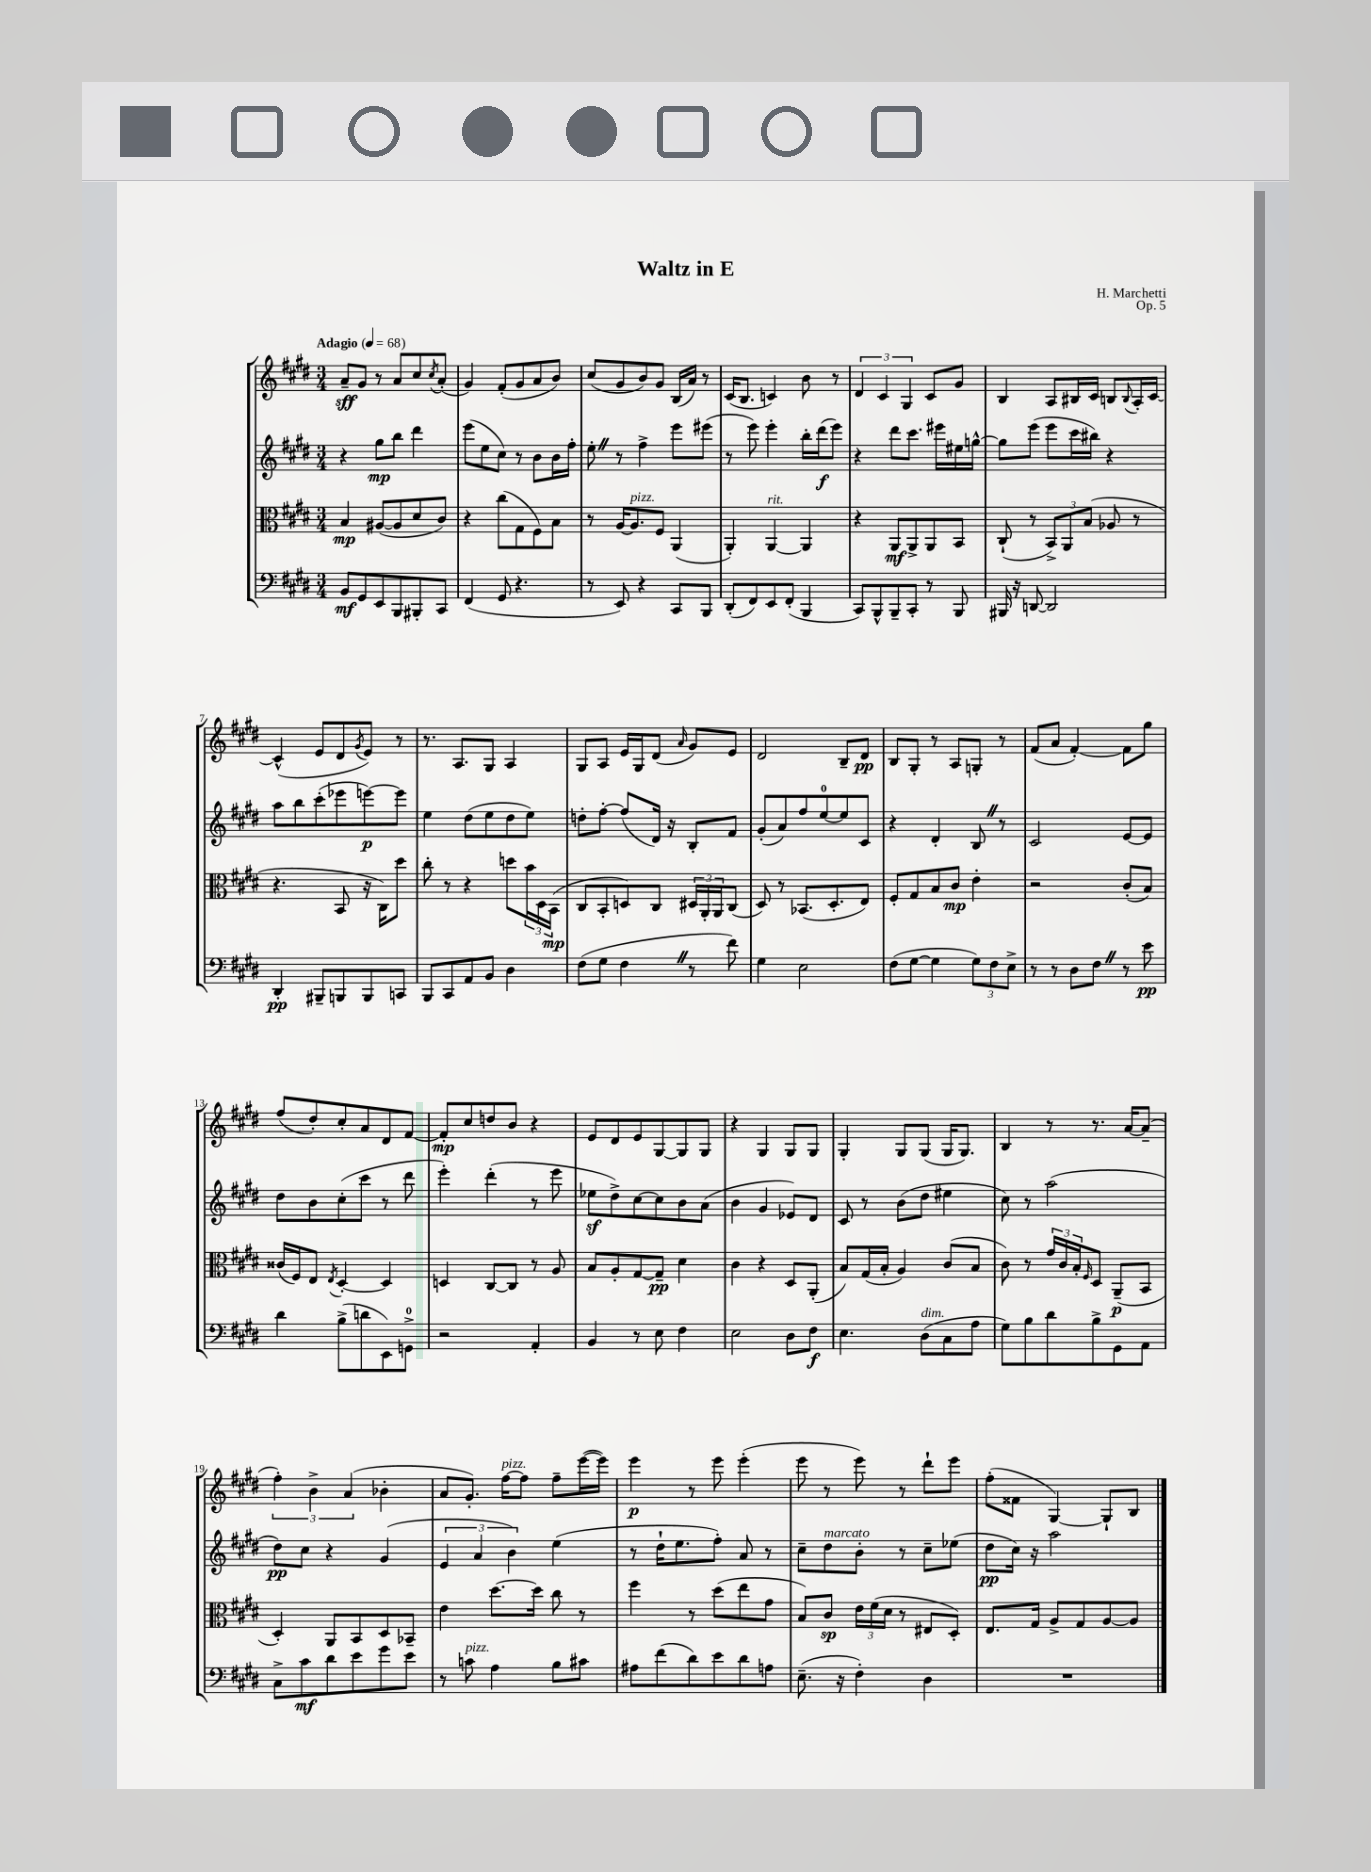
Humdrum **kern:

**kern	**kern	**kern	**kern
*staff4	*staff3	*staff2	*staff1
*clefF4	*clefC3	*clefG2	*clefG2
*k[f#c#g#d#]	*k[f#c#g#d#]	*k[f#c#g#d#]	*k[f#c#g#d#]
*M3/4	*M3/4	*M3/4	*M3/4
*MM68	*MM68	*MM68	*MM68
8BB/L	4B/	4r	8a~/L
8GG#/	.	.	8g#/J
8EE/	([8A#/L	8gg#\L	8r
8BBB/	8A#/]	8bb\J	8a/L
8BBB#'/	8d#/	4ddd#\	8cc#/
.	.	.	8qcc#/
8CC#/J	8c#/J)	.	(8a'/J
=	=	=	=
(4FF#/	4r	(8eee\L	4g#/)
.	.	8ee\	.
8GG#/	(8cc#\L	8cc#\J)	(8f#'/L
4.r	8G#\	8r	8g#/
.	8F#\)	8b\L	8a/
.	8B\J	16b\L	8b/J)
.	.	16ff#'\JJ	.
=	=	=	=
8r	8r	8ee'\	(8cc#/L
8EE/)	[16A/LK	8r	8g#/
.	8.A/]	.	.
4r	.	4ff#^\	8b/)
.	8F#/J	.	8g#/J
8CC#/L	(4AA/	8eee\L	(16B/LL
.	.	.	16a/JJ)
8BBB/J	.	(8eee#\J	8r
=	=	=	=
(8DD#'/L	4AA'/)	8r	(16c#/LK
.	.	.	8.B/J
8FF#/)	.	8eee\)	.
8EE/	[4AA/	4eee'\	4c/)
(8FF#'/J	.	.	.
4BBB/	4AA/]	16bb'\LL	8b\
.	.	(16ddd#\J	.
.	.	8eee\J)	8r
=	=	=	=
8CC#/L)	4r	4r	6d#/
8BBB^^/	.	.	.
.	.	.	6c#/
8BBB~/	8AA/L	8ddd#\L	.
.	.	.	6G#/
8CC#'/J	8AA^/	8.ccc#\J	.
8r	8AA/	.	8c#/L
.	.	16eee#\LL	.
8BBB/	8BB/J	16ee#\	8g#/J
.	.	[16gg^^\JJ	.
=	=	=	=
16BBB#/	(8C#`/	8gg\]L	4B/
16r	.	.	.
[8DD/	8r	(8eee\J	.
2DD/]	12BB^/L)	8eee\L	8A/L
.	12AA/	.	.
.	.	16ccc#\L	16B#/L
.	(12B/J	.	.
.	.	16bb#\JJ)	16c#/JJ
.	8A-/	4r	8B/L
.	.	.	8qqB/
.	8r	.	16A'/L
.	.	.	[16c#/JJ
=	=	=	=
4DD#'/	4.r	8aa\L	(4c#^^/]
.	.	8bb\	.
8BBB#~/L	.	(8ccc#'\	8e/L
8BBB/	8BB/	8eee-\	8d#/
.	.	.	8qg#/
8BBB/	16r	[8eee\)	8e/J)
.	16C#\LK)	.	.
8CC/J	8dd#\J	8eee\]J	8r
=	=	=	=
8BBB/L	8cc#'\	4ee\	8.r
8CC#/	8r	.	.
.	.	.	8.A/L
8AA/	4r	(8dd#\L	.
8BB/J	.	8ee\	8G#/J
4D#\	8dd\L	8dd#\	4A/
.	24b\L	8ee\J)	.
.	24D#\	.	.
.	(24BB\JJ	.	.
=	=	=	=
(8F#\L	8C#/L	8dd'\L	8G#/L
8G#\J	8BB'/	[8ff#'\J	8A/J
4F#\	8D/)	(8ff#/]L	16e/LL
.	.	.	16G#/J
.	8C#/J	16d#/Jk)	(8d#/J
.	.	16r	.
.	.	.	16qqa/
8r	24D#/LL	8B'/L	8g#/L)
.	24AA'/	.	.
.	24AA/J	.	.
8f#\)	(8C#/J	8f#/J	8e/J
=	=	=	=
4G#\	8D#/)	(8g#'/L	2d#/
.	8r	8a/)	.
2E\	(8.BB-/L	8ff#/	.
.	.	[8ee/	.
.	8.D#'/	.	.
.	.	8ee/]	8B~/L
.	8E/J)	8c#/J	8d#/J
=	=	=	=
(8F#\L	8F#'/L	4r	8B/L
[8G#\J	8G#/	.	8G#'/J
4G#\]	8B/	4d#'/	8r
.	8c#/J	.	8A/L
12G#\L)	4e'\	8B/	8G'/J
12F#\	.	.	.
.	.	8r	8r
12E^\J	.	.	.
=	=	=	=
8r	2r	2c#/	(8f#/L
8r	.	.	8a/J
8D#\L	.	.	[4f#'/)
8F#\J	.	.	.
8r	(8c#'/L	[8e/L	8f#\]L
8e\	8B/J)	8e/]J	8gg#\J
=	=	=	=
4d#\	(16c##/LL	8dd#\L	(8ff#/L
.	16F#/J)	.	.
.	8E/J	8b\	8dd#'/)
.	8qE/	.	.
(8B^\L	[4D#'/	(8cc#'\	8cc#'/
8d\	.	8ccc#\J	8a/
8EE\)	4D#/]	8r	8d#/
8GG^\J	.	8ddd#\	[8f#/J
=	=	=	=
2r	4D/	4eee'\)	8f#'/]L
.	.	.	8cc#/
.	[8C#/L	(4ddd#'\	8dd/
.	8C#/]J	.	8b/J
4AA'/	8r	8r	4r
.	8A/	8eee\	.
=	=	=	=
4BB/	8B/L	8ee-\L	8e/L
.	8A'/	8dd#^\)	8d#/
8r	[8G#/	[8cc#\	8e/
8E\	8G#~/]J	8cc#\]	[8G#/
4F#\	4d#\	8b\	8G#/]
.	.	(8a\J	8G#/J
=	=	=	=
2E\	4c#\	4b\	4r
.	4r	4g#/	4G#/
8D#\L	8D#/L	8e-/L)	8G#/L
8F#\J	(8AA'/J	8d#/J	8G#/J
=	=	=	=
4.E\	8B/L)	8c#/	4G#'/
.	(16G#/L	8r	.
.	16B'/JJ	.	.
.	4A/)	(8b\L	8G#/L
(8D#\L	.	8dd#\J	(8G#/J
8C#\	(8c#/L	4ee#\	16G#/LK
.	.	.	8.G#/J)
8A\J	8B/J	.	.
=	=	=	=
8G#\L)	8c#\)	8cc#\)	4B/
8B\	8r	8r	.
8d#\	24g#/LL	(2aa\	8r
.	24c#/	.	.
.	24B'/J	.	.
.	16qqF#/	.	.
8B^\	8D#/J	.	8.r
8GG#\	(8AA~/L	.	.
.	.	.	[16a/LK
8AA\J	8BB/J	.	(8a~/]J
=	=	=	=
8C#^\L	4D#'/)	8dd#\L)	6ff#'\)
8c#\	.	8cc#\J	.
.	.	.	6b^\
8d#\	8AA/L	4r	.
.	.	.	(6a/
8e\	8BB/	.	.
8g#\	8D#/	(4g#/	4b-'\
8e\J	8BB-~/J	.	.
=	=	=	=
8r	4e\	6e/	8a/L
8c\	.	.	8.g#'/J)
.	.	6a/	.
4A\	[8.dd#\L	.	.
.	.	.	[16ff#\LK
.	.	6b\)	.
.	.	.	8ff#\]J
.	16dd#\]Jk	.	.
8B\L	8cc#\	(4ee\	8ff#~\L
8c#\J	8r	.	([16eee\L
.	.	.	16eee\]JJ)
=	=	=	=
8A#\L	4ff#\	8r	4eee\
(8f#\	.	16dd#`\LK	.
.	.	8.ee\	.
8d#\)	8r	.	8r
8e\	(8dd#\L	8ff#'\J)	8eee\
8d#\	8ee\	8a/	(4eee'\
8A\J	8g#\J	8r	.
=	=	=	=
(8.E~\	8B/L)	8cc#~\L	8eee\
.	8c#/J	8dd#\	8r
16r	.	.	.
4F#'\)	24e\LL	8b'\J	8eee\)
.	(24f#\	.	.
.	24d#\JJ	.	.
.	8r	8r	8r
4D#\	8E#/L	8cc#~\L	8ddd#`\L
.	8D#'/J)	(8ee-\J	8eee\J
=	=	=	=
2.r	8.E/L	8dd#\L	(8ff#'\L
.	.	16cc#\Jk)	8f##\J
.	16G#/Jk	16r	.
.	8A^/L	2aa\	[4G#/)
.	8G#/	.	.
.	[8A/	.	8G#`/]L
.	8A/]J	.	8B/J
==	==	==	==
*-	*-	*-	*-
